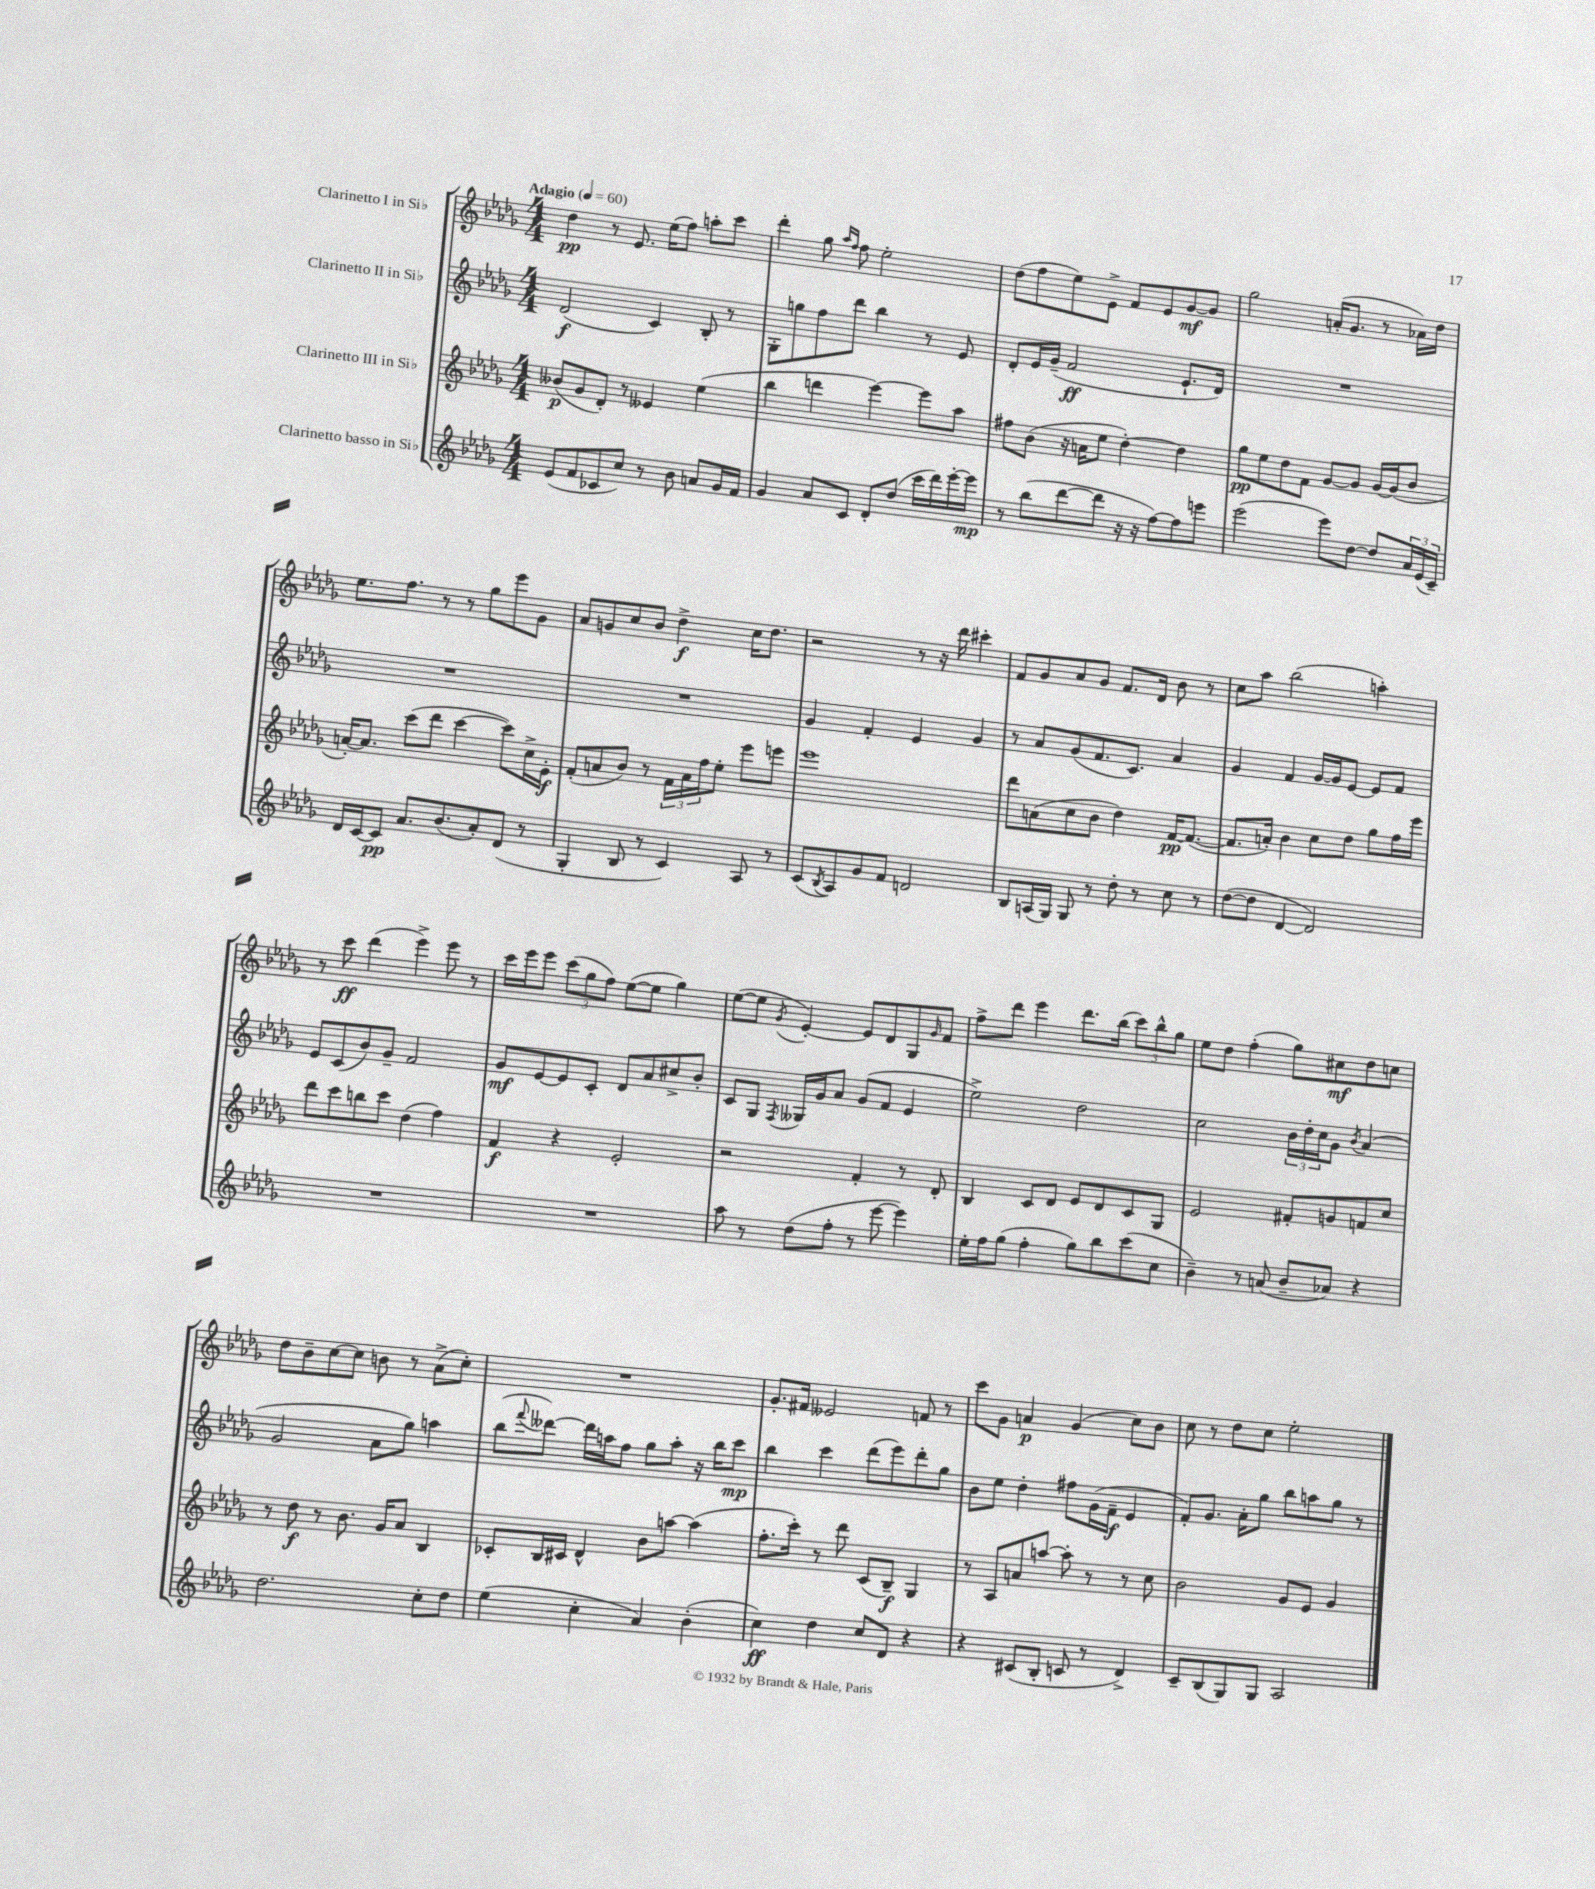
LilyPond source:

<<
\new StaffGroup <<
\new Staff = "s0" \with { instrumentName = "Clarinetto I in Sib" } {
    \clef treble \key des \major \numericTimeSignature \time 4/4 \tempo "Adagio" 4 = 60
    des''4\pp r8 ees'8. ees''16( f''8) a''8-. c'''8 |
    des'''4-. ges''8 \grace { aes''16 f''16 } f''8 ees''2-. |
    des''8( f''8 ees''8) ees'8-> f'8 ees'8 ges'8~\mf ges'8 |
    ges''2 a'16-.( ges'8. r8 aes'16) des''16 |
    ees''8. f''8. r8 r8 ges''8 ees'''8 ges'8 |
    aes'8 g'8 c''8 bes'8 des''4->\f c''16 des''8. |
    r2 r8 r16 des'''16 cis'''4-. |
    f'8 ges'8 aes'8 ges'8 f'8. des'16 bes'8 r8 |
    c''8 aes''8 bes''2( a''4-.) |
    r8 c'''8\ff des'''4( ees'''4->) ees'''8 r8 |
    c'''16 ees'''16 ees'''8 \tuplet 3/2 { c'''8( ges''8 f''8) } ees''8~( ees''8 ges''4) |
    ees''8~( ees''8 \acciaccatura { ges'8 } ees'4~-.) ees'8 des'8 ges8 \grace { ges'16 } f'8 |
    f''8-> des'''8 ees'''4 des'''8. bes''16( \tuplet 3/2 { c'''8) bes''8-^ ges''8 } |
    ees''8 des''8 f''4-.( ges''8) cis''8\mf des''8 c''8 |
    des''8 bes'8-- c''8~ c''8 b'8 r8 aes'8->( c''8-.) |
    R1 |
    ges'8.-. fis'16 eeses'2 f'8 r8 |
    c'''8 ges'8 a'4\p ges'4( c''8) bes'8 |
    c''8 r8 des''8 c''8 ees''2-. \bar "|." |
}
\new Staff = "s1" \with { instrumentName = "Clarinetto II in Sib" } {
    \clef treble \key des \major \numericTimeSignature \time 4/4
    des'2\f( c'4) bes8-. r8 |
    ges8-. g''8 f''8 des'''8 bes''4 r8 ees'8 |
    des'8-. ees'16 ges'16--( f'2\ff ees'8.-! des'16) |
    R1 |
    R1 |
    R1 |
    ges'4 f'4-. ees'4 ges'4 |
    r8 aes'8 ges'8( f'8. c'8.) aes'4 |
    ges'4 f'4 ges'16~ ges'16 ees'8~ ees'8 f'8 |
    ees'8 c'8( bes'8) ges'8-- f'2 |
    ges'8\mf ees'8~ ees'8 c'8-. des'8 aes'8 cis''8-> bes'8-. |
    c'8 ges8 \acciaccatura { f8 } geses16 ges'16 aes'8 ges'8( f'8 ees'4 |
    ees''2->) des''2 |
    c''2 \tuplet 3/2 { bes'16 des''16-. c''16 } ges'8 \acciaccatura { bes'8 } aes'4( |
    ges'2 aes'8 ges''8) a''4 |
    bes''8( \appoggiatura { f'''8 } deses'''8~) deses'''16 a''16 f''8 ges''8 a''8-. r16 bes''16 c'''8\mp |
    bes''4 c'''4 des'''8( ees'''8) des'''8-. ges''8 |
    bes'8 ees''8 des''4-. fis''8 ges'16( f'16--\f ees'4 |
    f'8-.) ges'8. aes'16-. ges''8 bes''8 a''8 ges''8 r8 \bar "|." |
}
\new Staff = "s2" \with { instrumentName = "Clarinetto III in Sib" } {
    \clef treble \key des \major \numericTimeSignature \time 4/4
    beses'8\p( ges'8 des'8-.) r8 eeses'4 ees''4( |
    bes''4 d'''4 ees'''4~) ees'''8 aes''8 |
    fis''8 bes'8( r16 a'16 ees''8 des''4~-.) des''4 |
    ges''8\pp ees''8 des''8 f'8 ges'8~ ges'8 ges'16~ ges'16( bes'8 |
    a'16~-.) a'8. c'''8( des'''8 c'''4~ c'''8) c''16-> ees'16-.\f |
    f'8-.( a'8 bes'8) r8 \tuplet 3/2 { f'16 a'16 f''16 } ees''8-. ees'''8 e'''8 |
    ees'''1 |
    des'''8 a'8( c''8 bes'8 des''4) f'16~\pp f'8.~( |
    f'8. a'16-.) bes'4 c''8 des''8 ges''8 f''16 ees'''16 |
    des'''8 c'''8 b''8 c'''8 des''4( f''4) |
    f'4\f r4 ees'2-. |
    r2 f'4-. r8 des'8-. |
    bes4 c'8 des'8 ees'8 des'8 c'8 ges8 |
    ees'2 fis'8-. g'8 f'8 c''8 |
    r8 des''8\f r8 bes'8. ges'16 aes'8 bes4 |
    ces'8-. bes16 cis'16 des'4-^ bes'8 a''8~ a''4( |
    f''8.-. c'''16-.) r8 des'''8 c'8( bes8--\f) ges4 |
    r8 aes8 a'8 a''8~ a''8-. r8 r8 c''8 |
    bes'2 ges'8 ees'8 ges'4 \bar "|." |
}
\new Staff = "s3" \with { instrumentName = "Clarinetto basso in Sib" } {
    \clef treble \key des \major \numericTimeSignature \time 4/4
    ees'8( f'8 ces'8 c''8) r8 bes'8 a'8 ges'16 f'16 |
    ges'4 aes'8 c'8 des'8-. des''8( c'''16 des'''16) ees'''16~-. ees'''16\mp |
    r8 bes''8( des'''8~ des'''8 r16 r16 f''8~) f''8 e'''8 |
    ees'''2( ees'''8) des''8~ des''8 \tuplet 3/2 { aes'16 ees'16( c'16--) } |
    des'16 c'16~ c'8\pp aes'8. bes'8.( aes'8-.) des'8( r8 |
    ges4-. bes8 r8 c'4) aes8 r8 |
    c'8( \acciaccatura { bes8 } aes8) ges'8 f'8 d'2 |
    bes8 a16( ges16) ges8 r8 des''8-. r8 c''8 r8 |
    des''8~( des''8 des'4~ des'2) |
    R1 |
    R1 |
    aes''8 r8 des''8( f''8-. r8 ees'''8~ ees'''4) |
    ees''16-. f''16 ges''8( f''4-. ges''8) bes''8 c'''8( c''8 |
    bes'4--) r8 a'8( bes'8-- aes'8) r4 |
    des''2. c''8-. des''8 |
    ees''4( c''4-. aes'4) bes'4-.( |
    c''4\ff) des''4 c''8 des'8 r4 |
    r4 cis'8( bes8-. c'8 r8 des'4->) |
    c'8-- bes8( ges8) ges8 aes2 \bar "|." |
}
>>
>>
\layout { \context { \Score \remove "Bar_number_engraver" } }
